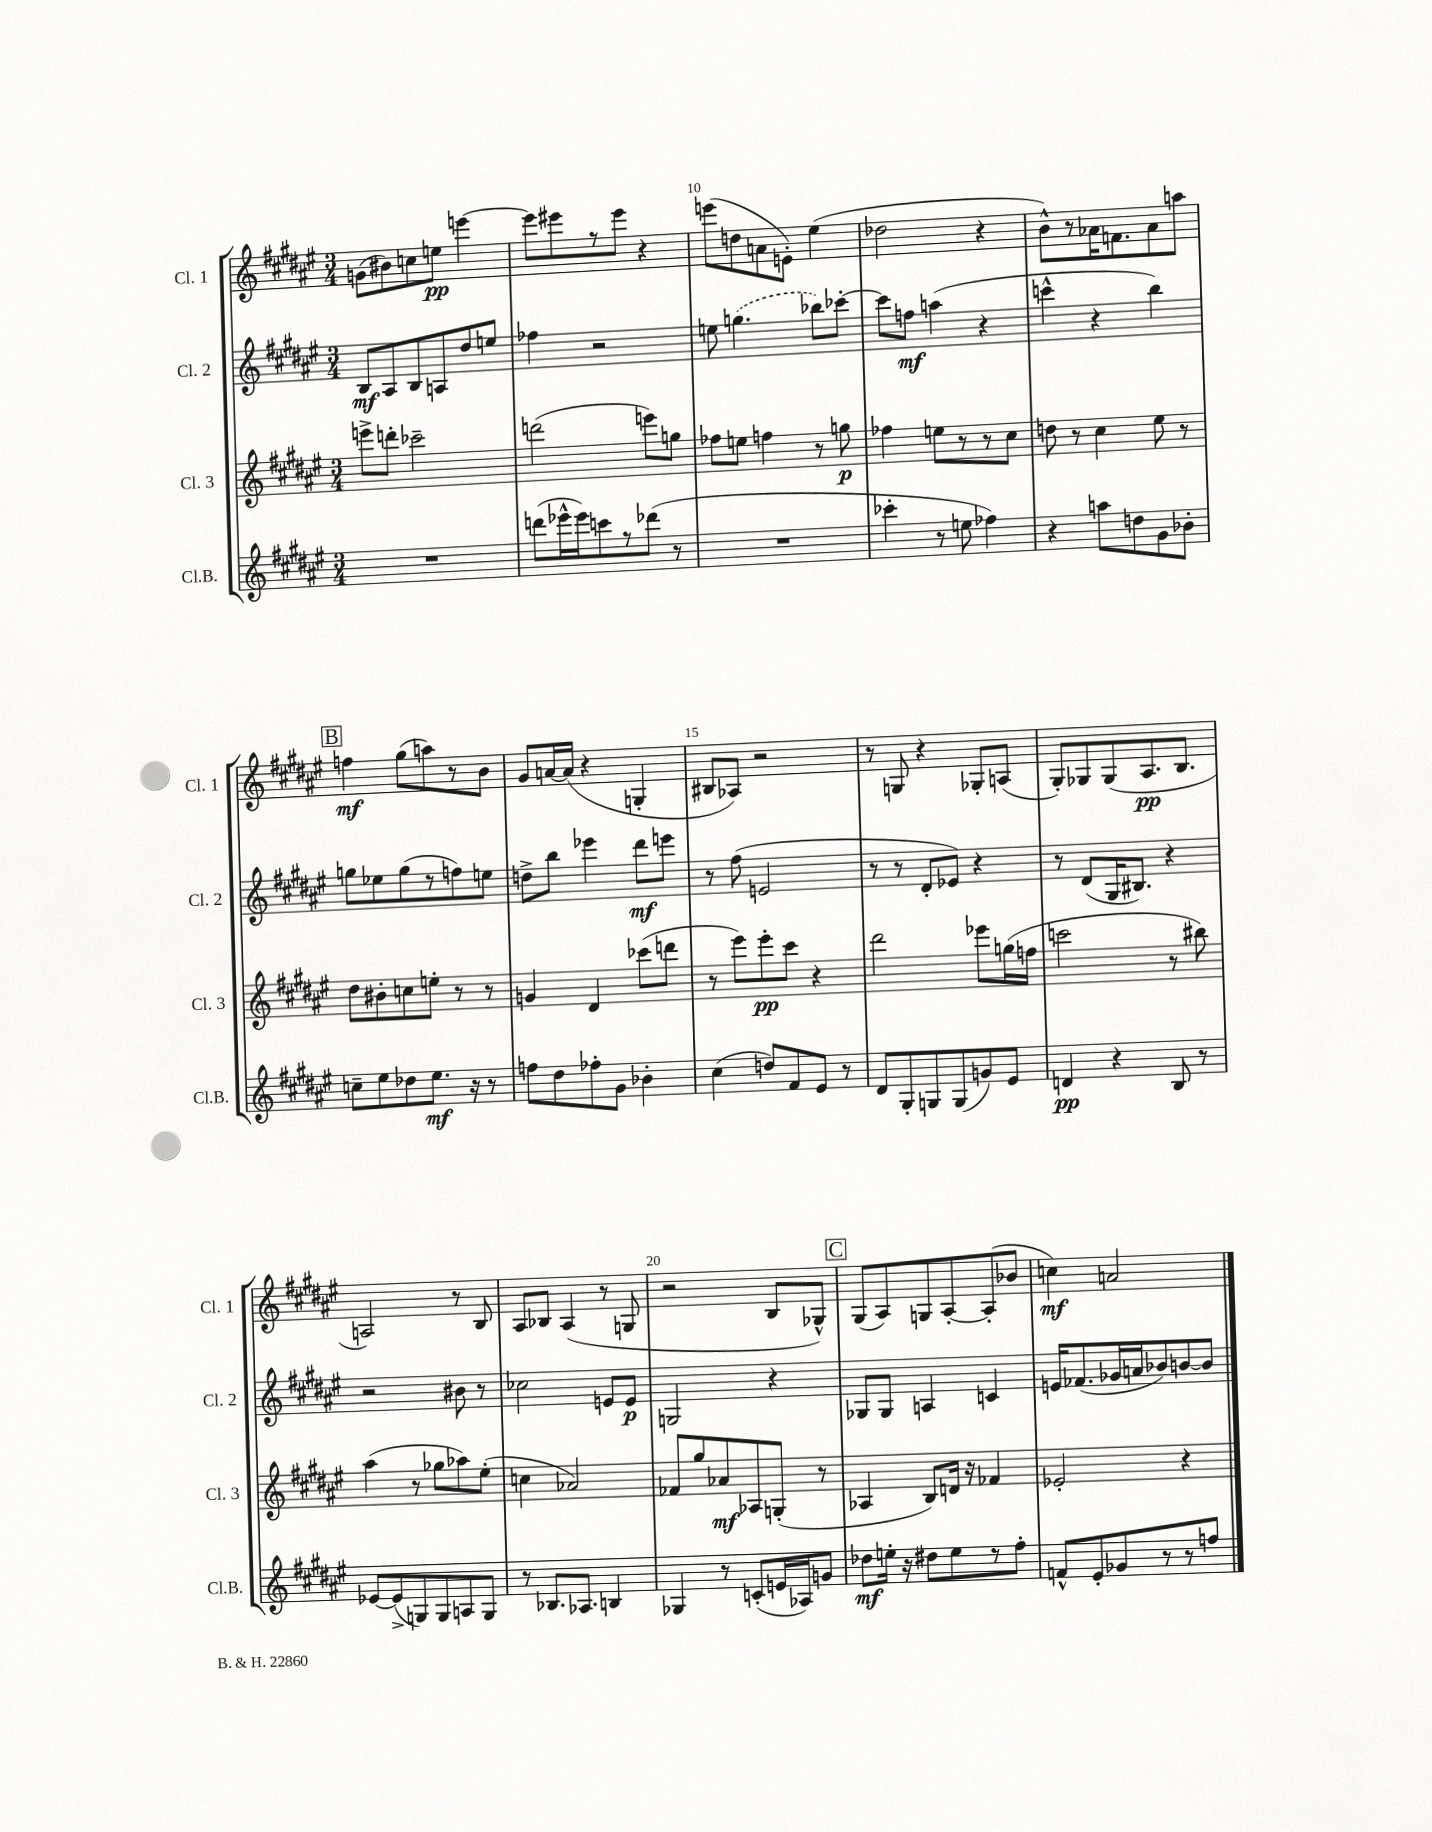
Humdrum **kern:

**kern	**kern	**kern	**kern
*staff4	*staff3	*staff2	*staff1
*clefG2	*clefG2	*clefG2	*clefG2
*k[f#c#g#d#a#e#]	*k[f#c#g#d#a#e#]	*k[f#c#g#d#a#e#]	*k[f#c#g#d#a#e#]
*M3/4	*M3/4	*M3/4	*M3/4
2.r	8eee^	8B	(8g
.	8ddd'	8A#	8b#)
.	2ccc-~	8B	8cc
.	.	8A	8ee
.	.	8dd#	[4eee
.	.	8ee	.
=	=	=	=
(8ddd	(2ddd	4ff-	8eee]
16eee-^^	.	.	8eee#
16eee-)	.	.	.
8ccc	.	2r	8r
8r	.	.	8eee#
(8ddd-	8eee)	.	4r
8r	8gg	.	.
=	=	=	=
2.r	8ff-	8ee	(8eee
.	8ee	(4.gg	8dd
.	4ff	.	8a
.	.	.	8e')
.	8r	8bb-)	(4ee#
.	8gg	[8ccc-'	.
=	=	=	=
4ccc-'	4ff-	8ccc-]	2dd-
.	.	8ff	.
8r	8ee	(4aa	.
8ee	8r	.	.
4ff-)	8r	4r	4r
.	8cc#	.	.
=	=	=	=
4r	8dd	4ccc^^	8b^^)
.	8r	.	8r
8aa	4cc#	4r	16a-
.	.	.	8.f
8dd	.	.	.
8g#	8ee#	4bb)	8a-
8b-'	8r	.	8aa
=	=	=	=
8cc~	8dd#	8gg	4ff
8ee#	8b#'	8ee-	.
8dd-	8cc	(8gg	(8gg#
8.ee#	8ee'	8r	8aa)
.	8r	8ff)	8r
16r	.	.	.
8r	8r	8ee	8b
=	=	=	=
8ff	4g	8dd^	8g#
8dd#	.	8bb	[16a
.	.	.	(16a]
8ff-'	4d#	4eee-	4r
8g#	.	.	.
4b-'	(8ccc-	8ddd#	4G'
.	8ddd	8eee	.
=	=	=	=
(4cc#	8r	8r	8B#
.	8eee#)	(8ff#	8A-)
8dd)	8eee#'	2e	2r
8f#	8ccc#	.	.
8e#	4r	.	.
8r	.	.	.
=	=	=	=
8d#	2ddd#	8r	8r
8G#'	.	8r	8G
8G	.	8d#'	4r
(8G	.	8e-)	.
8g)	8eee-	4r	8G-'
8e#	(16gg	.	(8A
.	16ff	.	.
=	=	=	=
4d	2ccc	8r	8G#')
.	.	(8d#	8G-
4r	.	16G#	(8G-
.	.	8.B#)	.
.	.	.	8.A#
8B	8r	4r	.
.	.	.	8.B
8r	8bb#)	.	.
=	=	=	=
[8e-	(4aa#	2r	2A)
(8e-^]	.	.	.
8G)	8r	.	.
8G	8gg-	.	.
8A	8aa-)	8b#	8r
8G	(8ee#'	8r	8B
=	=	=	=
8r	4cc	2cc-	8A#
8.B-	.	.	8B-
.	2a-)	.	(4A#
8.A-	.	.	.
4B	.	8e	8r
.	.	8e	8G
=	=	=	=
4G-	8f-	2G	2r
.	8gg#	.	.
8r	8a-	.	.
(8c'	8A-	.	.
16e	(8G'	4r	8B
16A-)	.	.	.
8g	8r	.	8G-^^)
=	=	=	=
8dd-	4A-	8G-	(8G#
16ee'	.	8G-	8A#)
16r	.	.	.
8dd#	8B)	4A	8G
8ee	16d	.	[8A#'
.	16r	.	.
8r	4f-	4c	(8A#']
8ff#'	.	.	8b-
=	=	=	=
8f^^	2e-'	16e	4cc)
.	.	(8.f-	.
8e#'	.	.	.
8g-	.	16g-	2a
.	.	16a	.
8r	.	8b-)	.
8r	4r	[8b	.
8ff	.	8b]	.
==	==	==	==
*-	*-	*-	*-
